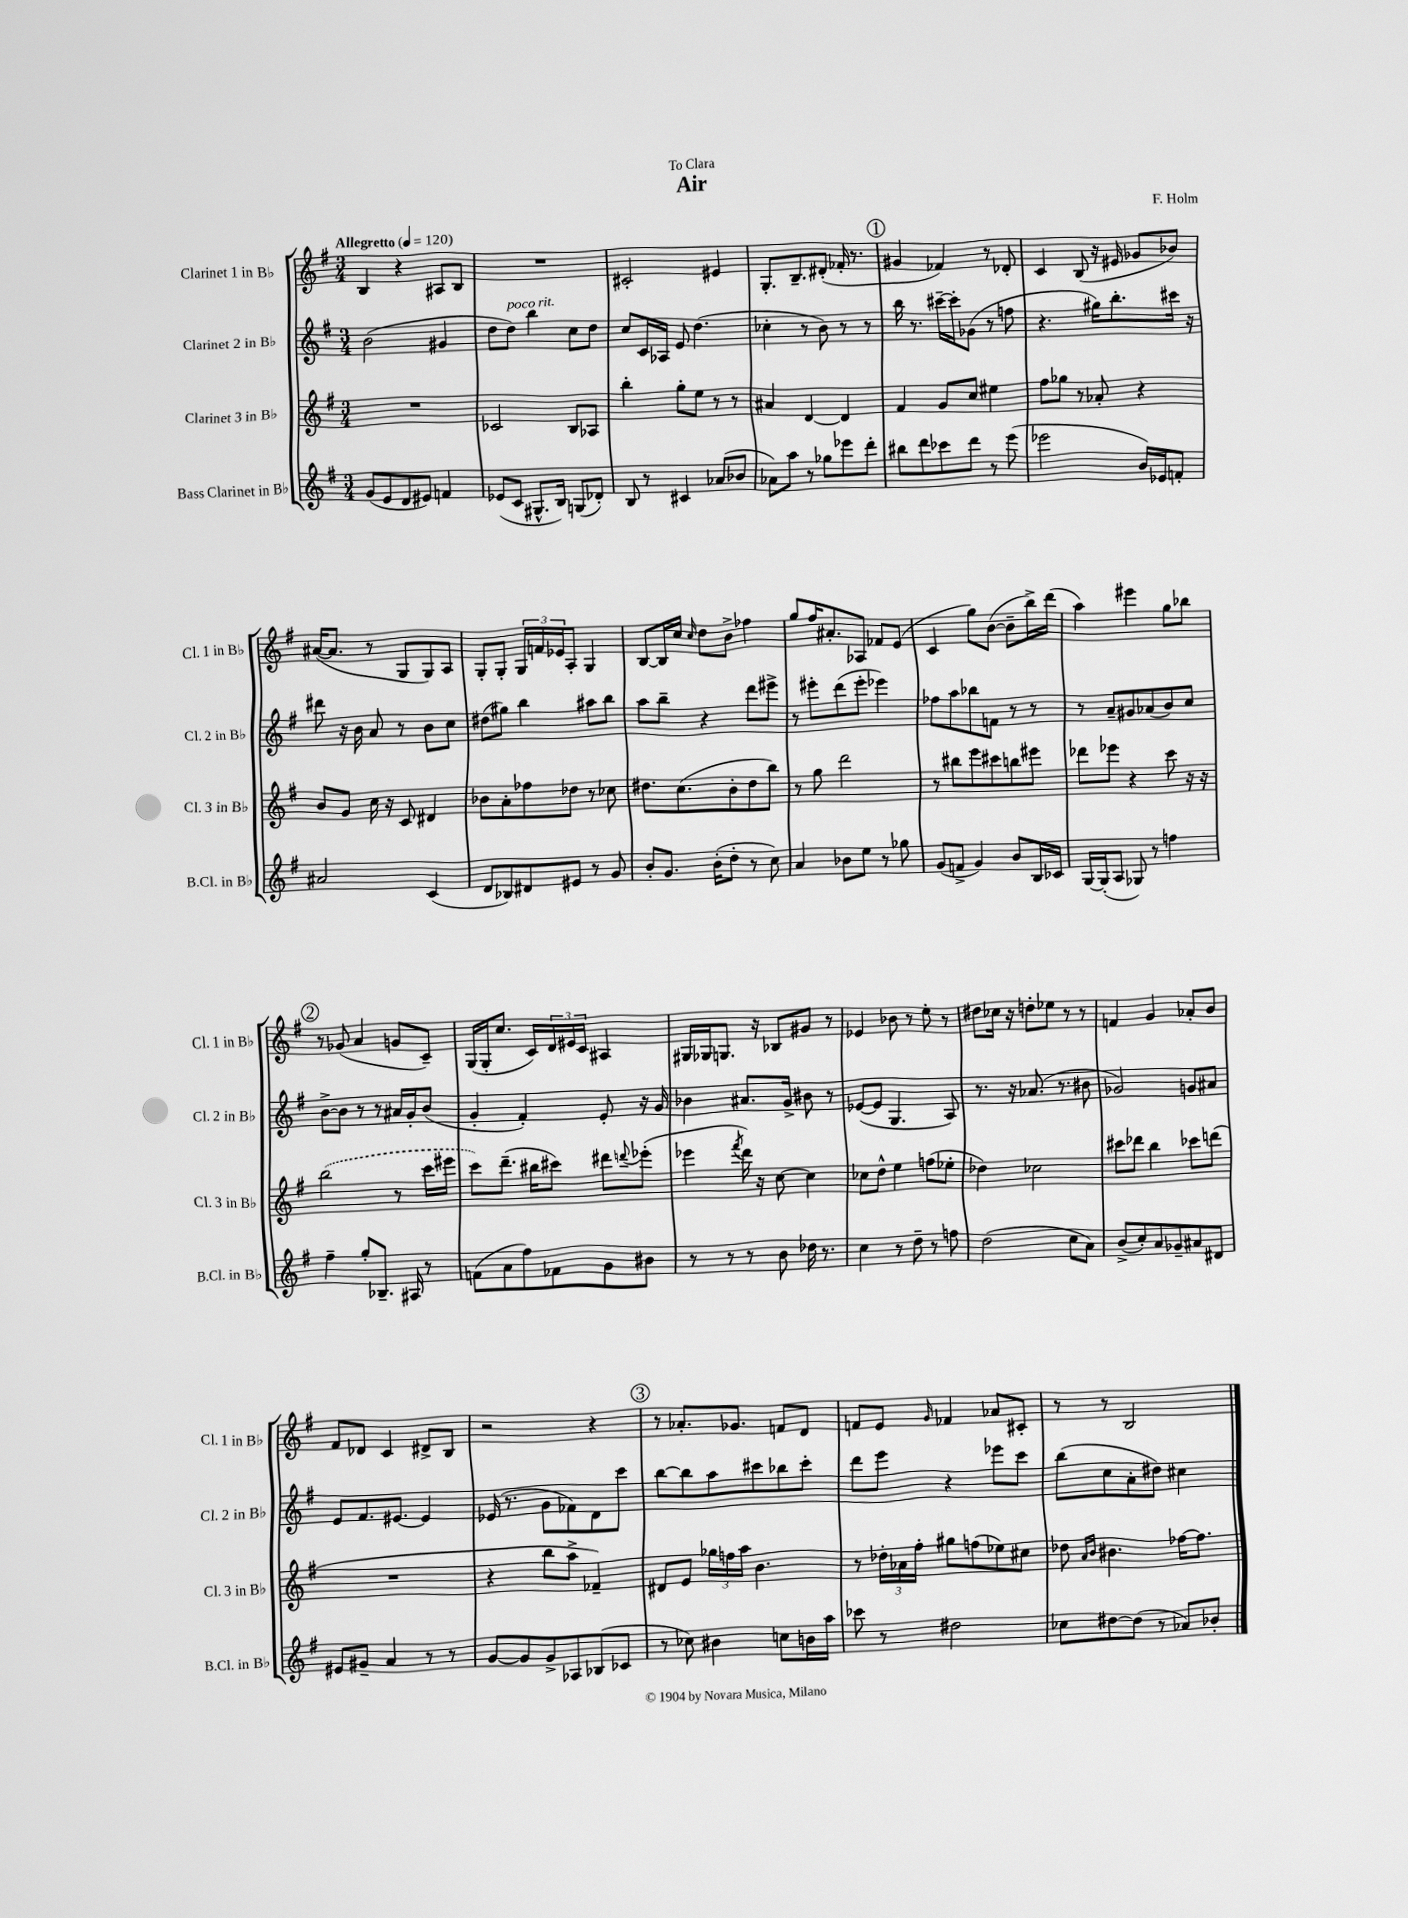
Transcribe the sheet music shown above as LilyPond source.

\header { title = "Air" composer = "F. Holm" dedication = "To Clara" }
<<
\new StaffGroup <<
\new Staff = "s0" \with { instrumentName = "Clarinet 1 in Bb" shortInstrumentName = "Cl. 1 in Bb" } {
    \clef treble \key g \major \numericTimeSignature \time 3/4 \tempo "Allegretto" 4 = 120
    b4 r4 ais8 b8 |
    R2. |
    cis'2-. eis'4 |
    g8.-. b8.-- dis'8-.( fes'16-. r8. |
    \mark \markup { \circle "1" } gis'4 fes'4) r8 des'8-. |
    c'4 b8( r16 eis'16 ges'8 bes'8) |
    ais'16~( ais'8. r8 g8 g8) a8 |
    g8-. g8-. \tuplet 3/2 { g16 f'16 ees'16 } a8-. g4 |
    b8~ b16 c''16 \grace { c''16 } d''8 b'8-> fes''4 |
    g''8 fis''16 ais'8.-. aes8 fes'8 e'8( |
    c'4 g''8) b'8~( b'8-- b''16->) d'''16( |
    a''4) eis'''4 g''8 bes''8 |
    \mark \markup { \circle "2" } r8 ges'8( a'4 g'8 c'8--) |
    g16( g16-. c''8. c'16) \tuplet 3/2 { d'16 eis'16 c'16 } ais4 |
    gis16 ges16 g8. r16 bes8 gis'8 r8 |
    ees'4 bes'8 r8 e''8-. r8 |
    dis''8 ces''16 r16 d''8-. ees''8 r8 r8 |
    f'4 g'4 aes'8-. b'8 |
    fis'8 des'8 c'4 dis'8-> b8 |
    r2 r4 |
    \mark \markup { \circle "3" } r8 aes'8.-. ges'8. f'8 d'8 |
    f'8 e'8 \grace { g'16 } fes'4 aes'8 cis'8-. |
    r8 r8 b2 \bar "|." |
}
\new Staff = "s1" \with { instrumentName = "Clarinet 2 in Bb" shortInstrumentName = "Cl. 2 in Bb" } {
    \clef treble \key g \major \numericTimeSignature \time 3/4
    b'2( gis'4 |
    d''8 d''8^\markup { \italic "poco rit." }) b''4 c''8 d''8 |
    c''8 c'16 aes16 e'8 d''4.( |
    ces''4-. r8 b'8) r8 r8 |
    \mark \markup { \circle "1" } b''16 r8. cis'''16~-- cis'''16-. ges'8( r8 f''8 |
    r4. gis''16) b''8.-. cis'''16 r16 |
    dis'''8 r16 b'16 a'8 r8 b'8 c''8 |
    dis''8( gis''8) b''4 ais''8 b''8 |
    a''8 b''8-- r4 d'''8 eis'''8-> |
    r8 eis'''8-. d'''8( eis'''8-. ees'''4) |
    fes''8 a''8 bes''8 f'8 r8 r8 |
    r8 a'8-- gis'8 aes'8( b'8) c''8 |
    \mark \markup { \circle "2" } b'8~-> b'8 r8 r8 ais'16 g'16-. b'8( |
    g'4-. fis'4-.) e'8-. r16 g'16 |
    bes'4 ais'8. g'16-> bis'8 r8 |
    ees'8~( ees'8 g4. a8) |
    r8. r16 aes'8.( r8. bis'8 |
    ges'2) g'8 ais'8 |
    e'8 fis'8. eis'8.~ eis'4 |
    ees'16( r8. g'8 fes'8) d'8 c'''8 |
    \mark \markup { \circle "3" } b''8~ b''8 a''8 cis'''8 bes''8 cis'''8-. |
    d'''8 e'''8 r4 ees'''8 c'''8 |
    b''8( c''8 a'8-. dis''8) cis''4 \bar "|." |
}
\new Staff = "s2" \with { instrumentName = "Clarinet 3 in Bb" shortInstrumentName = "Cl. 3 in Bb" } {
    \clef treble \key g \major \numericTimeSignature \time 3/4
    R2. |
    ces'2 b8 aes8 |
    b''4-. g''8-. e''8 r8 r8 |
    ais'4 d'4~ d'4 |
    \mark \markup { \circle "1" } fis'4 g'8 c''8 eis''4 |
    fis''8 ges''8 r8 aes'8-. r4 |
    b'8 g'8 c''16 r16 c'8 dis'4 |
    bes'8 a'8-. fes''8 des''8 r8 ces''8 |
    dis''8. c''8.( b'8-. dis''8 b''8) |
    r8 g''8 d'''2 |
    r8 bis''8 e'''8 cis'''8 b''8 eis'''8 |
    des'''8 ees'''8 r4 c'''8 r16 r16 |
    \mark \markup { \circle "2" } \once \slurDashed b''2( r8 c'''16 eis'''16 |
    c'''8) d'''8.--( bis''16 cis'''8) dis'''8 \appoggiatura { d'''8 } ees'''8-.( |
    ees'''4 \acciaccatura { fis'''8 } d'''16) r16 c''8~ c''4 |
    ces''8 d''8-^ e''4 f''8( ees''8-. |
    des''4) ces''2 |
    cis'''8 des'''8 b''4 ces'''8 d'''8( |
    R2. |
    r4 b''8 a''8-> fes'4--) |
    \mark \markup { \circle "3" } dis'8 e'8 \tuplet 3/2 { ges''16 f''16 a''16 } b'4. |
    r8 \tuplet 3/2 { des''16-. aes'16 fis''16-. } gis''8 f''8( ees''8) cis''8 |
    des''8 \grace { a'16 b'16 } bis'4. fes''16~ fes''8. \bar "|." |
}
\new Staff = "s3" \with { instrumentName = "Bass Clarinet in Bb" shortInstrumentName = "B.Cl. in Bb" } {
    \clef treble \key g \major \numericTimeSignature \time 3/4
    g'8( e'8 d'8 eis'8) f'4 |
    ees'8( c'8 gis8.-^ b16) g8( des'8-.) |
    b8 r8 cis'4 aes'8( bes'8 |
    aes'8) a''8 r8 ges''8 ees'''8 d'''8-. |
    \mark \markup { \circle "1" } bis''8 d'''8 ces'''8 d'''8 r8 e'''8( |
    ees'''2 b'16) ees'16 f'8-. |
    ais'2 c'4( |
    d'8 bes8) dis'8 eis'8 r8 g'8 |
    b'8-. g'8. b'16-.( d''8-. r8 c''8) |
    a'4 bes'8 e''8 r8 ges''8 |
    g'8( f'8-> g'4) b'8 b16 ces'16 |
    g16~ g16-.( a8 ges8) r8 f''4 |
    \mark \markup { \circle "2" } fis''4-- g''8-. bes8.-- ais16 r8 |
    f'8( a'8 fis''8) fes'8 g'8 bis'8 |
    r8 r8 r8 b'8 des''16 r8. |
    c''4 r8 d''8-- r8 f''8 |
    d''2( c''8 a'8) |
    b'8->( c''8-.) a'8 ges'8-- ais'8 dis'8 |
    eis'8 gis'8-- a'4 r8 r8 |
    g'8~ g'8 g'8-> aes8 bes8( ces'8 |
    \mark \markup { \circle "3" } r8 ces''8) bis'4 c''8 b'16 a''16 |
    ces'''8 r8 dis''2 |
    ces''8 dis''8~ dis''8( r8 aes'8) bes'8-. \bar "|." |
}
>>
>>
\layout { \context { \Score \remove "Bar_number_engraver" } }
